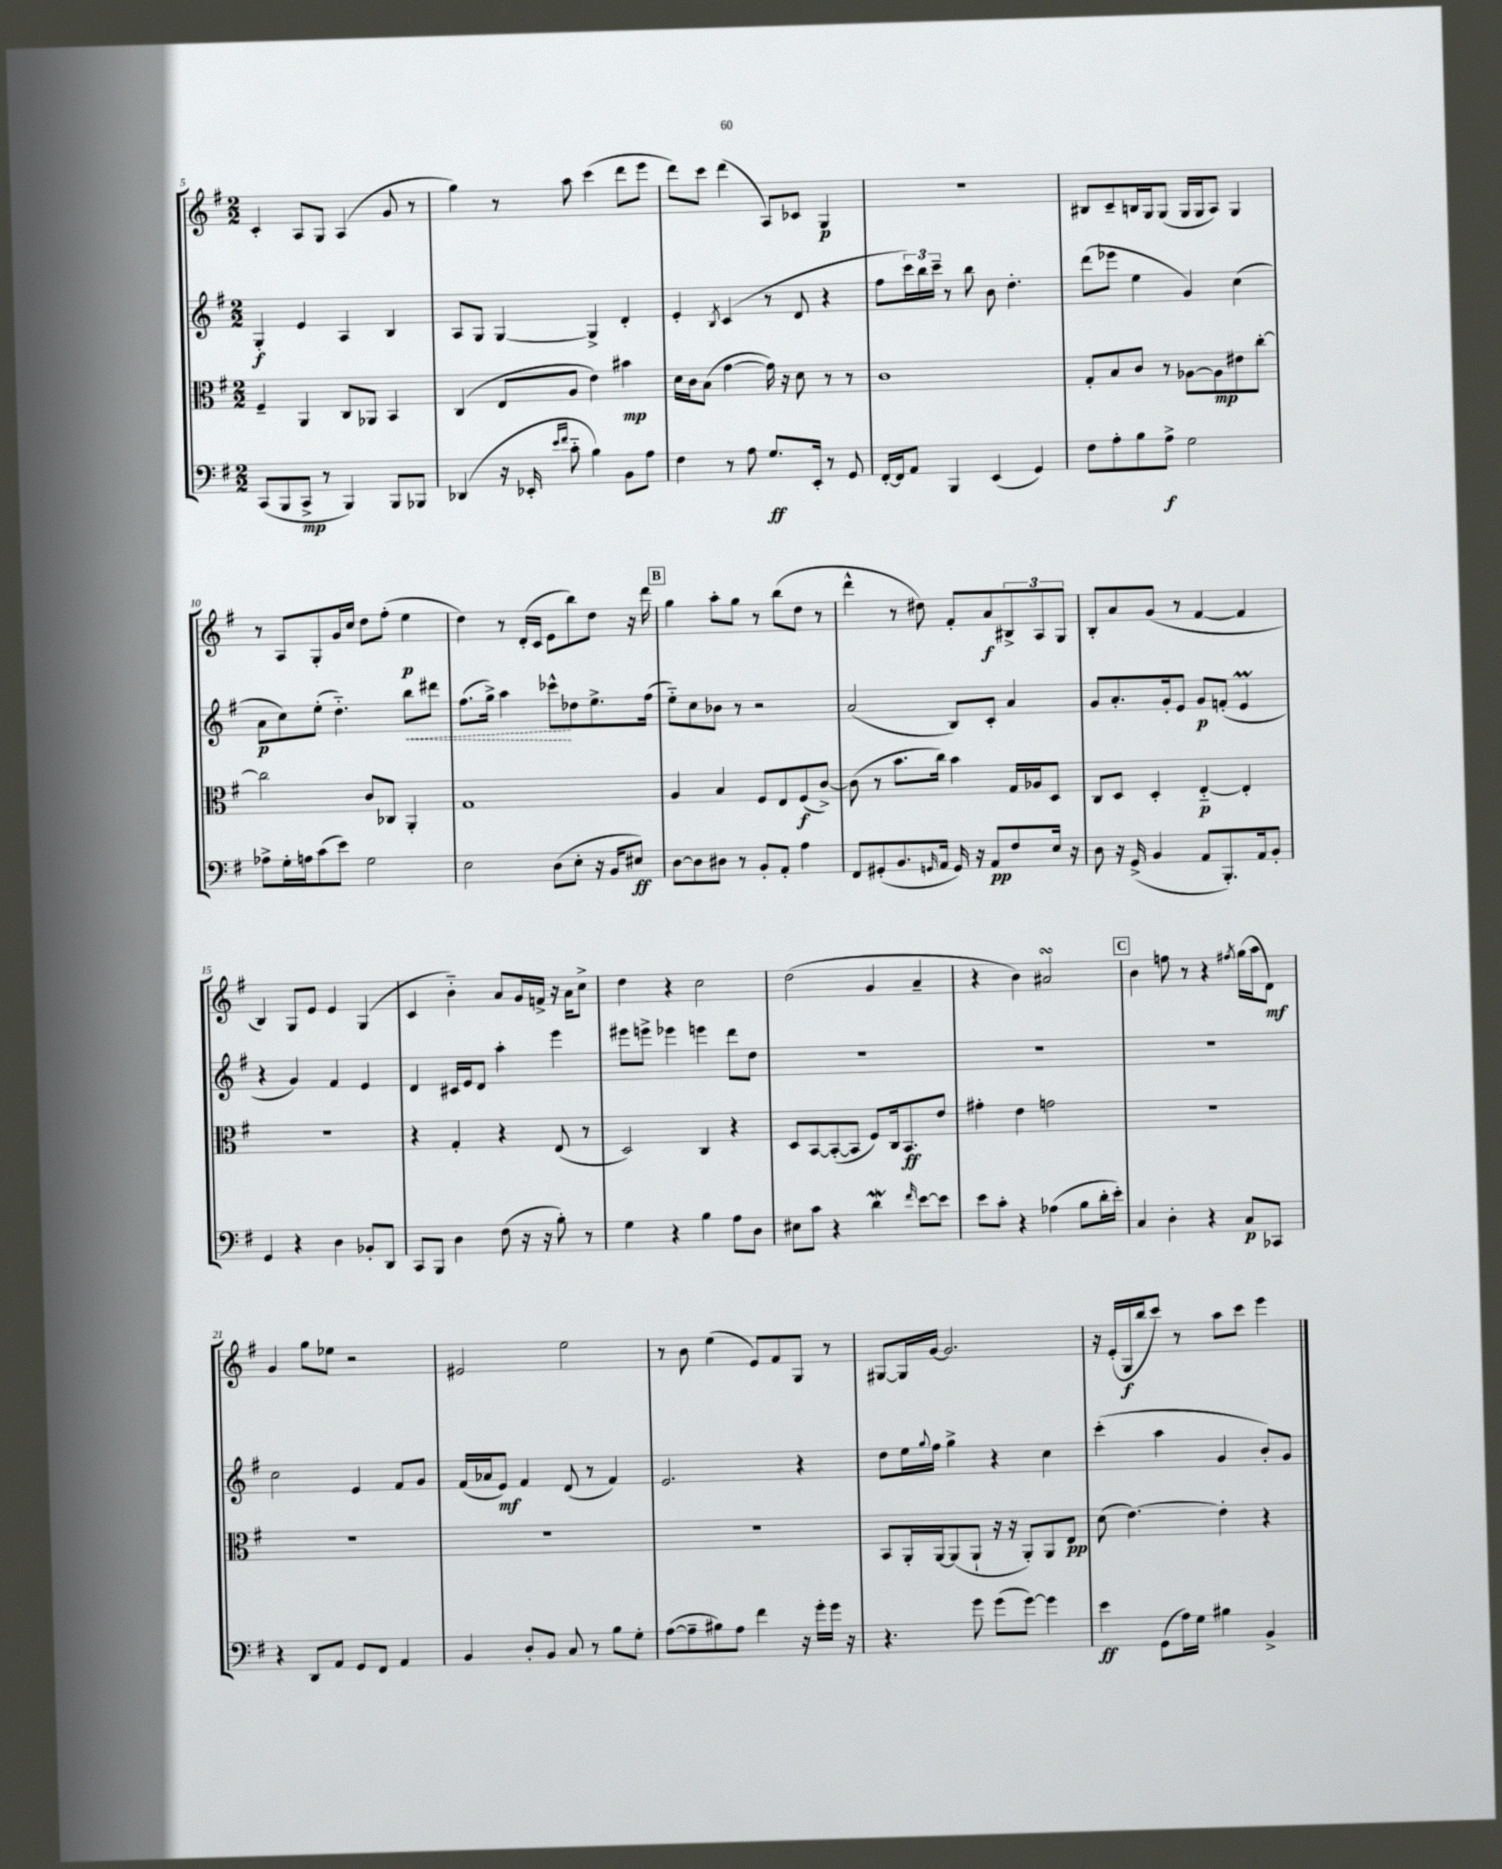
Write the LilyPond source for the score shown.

<<
\new StaffGroup <<
\new Staff = "s0" {
    \clef treble \key g \major \numericTimeSignature \time 2/2
    c'4-. a8 g8 a4( g'8 r8 |
    g''4) r8 a''8 c'''4( d'''8 e'''8 |
    d'''8) c'''8 d'''4( a8) ces'8 g4\p |
    R1 |
    bis8 c'8-- b16 g16 g8( g16 g16 a8) g4 |
    r8 a8 g8-. g'16 c''16 d''8 fis''8-.( e''4\p |
    d''4) r8 d'16-.( c'16 e'8 b''8) d''8 r16 d'''16 |
    \mark \markup { \box "B" } g''4 a''8-. g''8 r8 b''8( d''8 r8 |
    d'''4-^ r8 dis''8) fis'8-. a'8\f \tuplet 3/2 { bis8-> a8 g8 } |
    b8-. a'8 g'8( r8 fis'4~ fis'4 |
    b4) g8 e'8 e'4 g4( |
    c'4 b'4-_) a'8 g'16 f'16-> r16 a'16 c''8-> |
    d''4 r4 c''2 |
    d''2( g'4 a'4-- |
    r4 b'4) ais'2\turn |
    \mark \markup { \box "C" } b'4 f''8 r8 r4 \acciaccatura { fis''8 } g''16( a''16 d'8\mf) |
    g'4 g''8 ees''8 r2 |
    eis'2 e''2 |
    r8 b'8 e''4( e'8) fis'8 g8 r8 |
    gis8~ gis16 g'16~ g'2. |
    r16 e'16-.( g16\f b''16 c'''8) r8 a''8 c'''8 e'''4 \bar "|." |
}
\new Staff = "s1" {
    \clef treble \key g \major \numericTimeSignature \time 2/2
    g4-.\f e'4 a4 b4 |
    a8 g8 g4~ g4-> d'4-. |
    e'4-. \acciaccatura { b8 } c'4( r8 d'8 r4 |
    fis''8 \tuplet 3/2 { c'''16) b''16 c'''16-- } r8 b''8 b'8 d''4.-. |
    d'''8( ees'''8 e''4 g'4) c''4( |
    a'8\p c''8) e''8-.( d''4.-_) \once \override Hairpin.style = #'dashed-line b''8\< dis'''8 |
    fis''8.( g''16->) a''4 ces'''8-^\! des''8 e''8.-> fis''16( |
    \mark \markup { \box "B" } e''8-_) c''8 bes'8 r8 r2 |
    a'2( b8) c'8-. a'4 |
    g'8 a'8.-. g'16-. e'8 g'8\p f'8-.( e'4\prall |
    r4 g'4) fis'4 e'4 |
    d'4 cis'16 e'16 d'8 a''4-. e'''4 |
    eis'''8 e'''8-> ees'''4 e'''4 d'''8 d''8 |
    R1 |
    R1 |
    \mark \markup { \box "C" } R1 |
    c''2 e'4 fis'8 g'8 |
    fis'16( aes'16 e'8\mf) fis'4 d'8( r8 fis'4) |
    e'2. r4 |
    d''8 e''16 \appoggiatura { g''8 } fis''16 g''4-> r4 c''4 |
    c'''4-.( a''4 g'4 b'8-.) g'8 \bar "|." |
}
\new Staff = "s2" {
    \clef alto \key g \major \numericTimeSignature \time 2/2
    fis4-- a,4 c8 aes,8 b,4 |
    c4( e8 a8 e'4) bis'4\mp |
    d'16 c'16 b8( g'4~ g'16) r16 d'8 r8 r8 |
    c'1 |
    g8-. b8 c'8 r8 aes8~ aes8\mp eis'8 c''8~-. |
    c''2 c'8 ces8 a,4-. |
    g1 |
    \mark \markup { \box "B" } a4 b4 fis8 e8 fis8\f( c'8~->) |
    c'8( r8 b'8. c''16) b'4 g16 aes16 d8 |
    c8 d8 d4-. e4~-_\p e4-. |
    R1 |
    r4 g4-. r4 e8( r8 |
    d2) c4 r4 |
    d8 b,8~ b,8~-.( b,8 fis8) c16 b,8.\ff e'8 |
    gis'4-. e'4 g'2 |
    \mark \markup { \box "C" } R1 |
    R1 |
    R1 |
    R1 |
    b,8 a,16-. a,16~ a,8( a,8-! r16 r16 a,8-.) a,8 e8\pp |
    d'8( e'4.~) e'4-. r4 \bar "|." |
}
\new Staff = "s3" {
    \clef bass \key g \major \numericTimeSignature \time 2/2
    c,8( b,,8 c,8->\mp r8 b,,4) b,,8 bes,,8 |
    des,4( r16 ees,16-. \grace { e'16 fis'16 } c'8-_ b4) b,8 a8 |
    fis4 r8 a8 g8.\ff e,16-. r8 g,8 |
    fis,16~-. fis,16 a,8 b,,4 e,4( g,4) |
    fis8 a8-. b8 a8->\f g2 |
    aes8-> g16-. a16 c'8( e'8) g2 |
    e2 d8( e8-. r16 b,16 eis8\ff) |
    \mark \markup { \box "B" } d8~ d8 dis8 r8 b,8-. a,8-. a4 |
    fis,8 gis,8-.( b,8. \grace { g,16 } a,16 g,16) r16 a,8\pp fis8 e16 r16 |
    d8 r16 g,16->( b,4 a,8 b,,8.-.) a,16 b,8-. |
    g,4 r4 d4 bes,8-. d,8 |
    c,8 b,,8 d4 fis8( r16 r16 b8-.) r8 |
    g4 r4 b4 a8 d8 |
    eis8 c'8 r4 d'4\mordent \grace { fis'16 } e'8~ e'8 |
    e'8 c'8-. r4 aes4( b8 d'16-. e'16-.) |
    \mark \markup { \box "C" } c4 d4-. r4 c8\p ces,8 |
    r4 d,8 a,8 g,8 fis,8 a,4 |
    b,4 d8-. b,8 c8 r8 b8 g8-. |
    a8~( a8-- bis8) a8 fis'4 r16 g'16-. g'16 r16 |
    r4. g'8 g'8( g'8~) g'4 |
    e'4\ff g,8( a16) g16 bis4 b,4-> \bar "|." |
}
>>
>>
\layout { \context { \Score currentBarNumber = #5 } }
